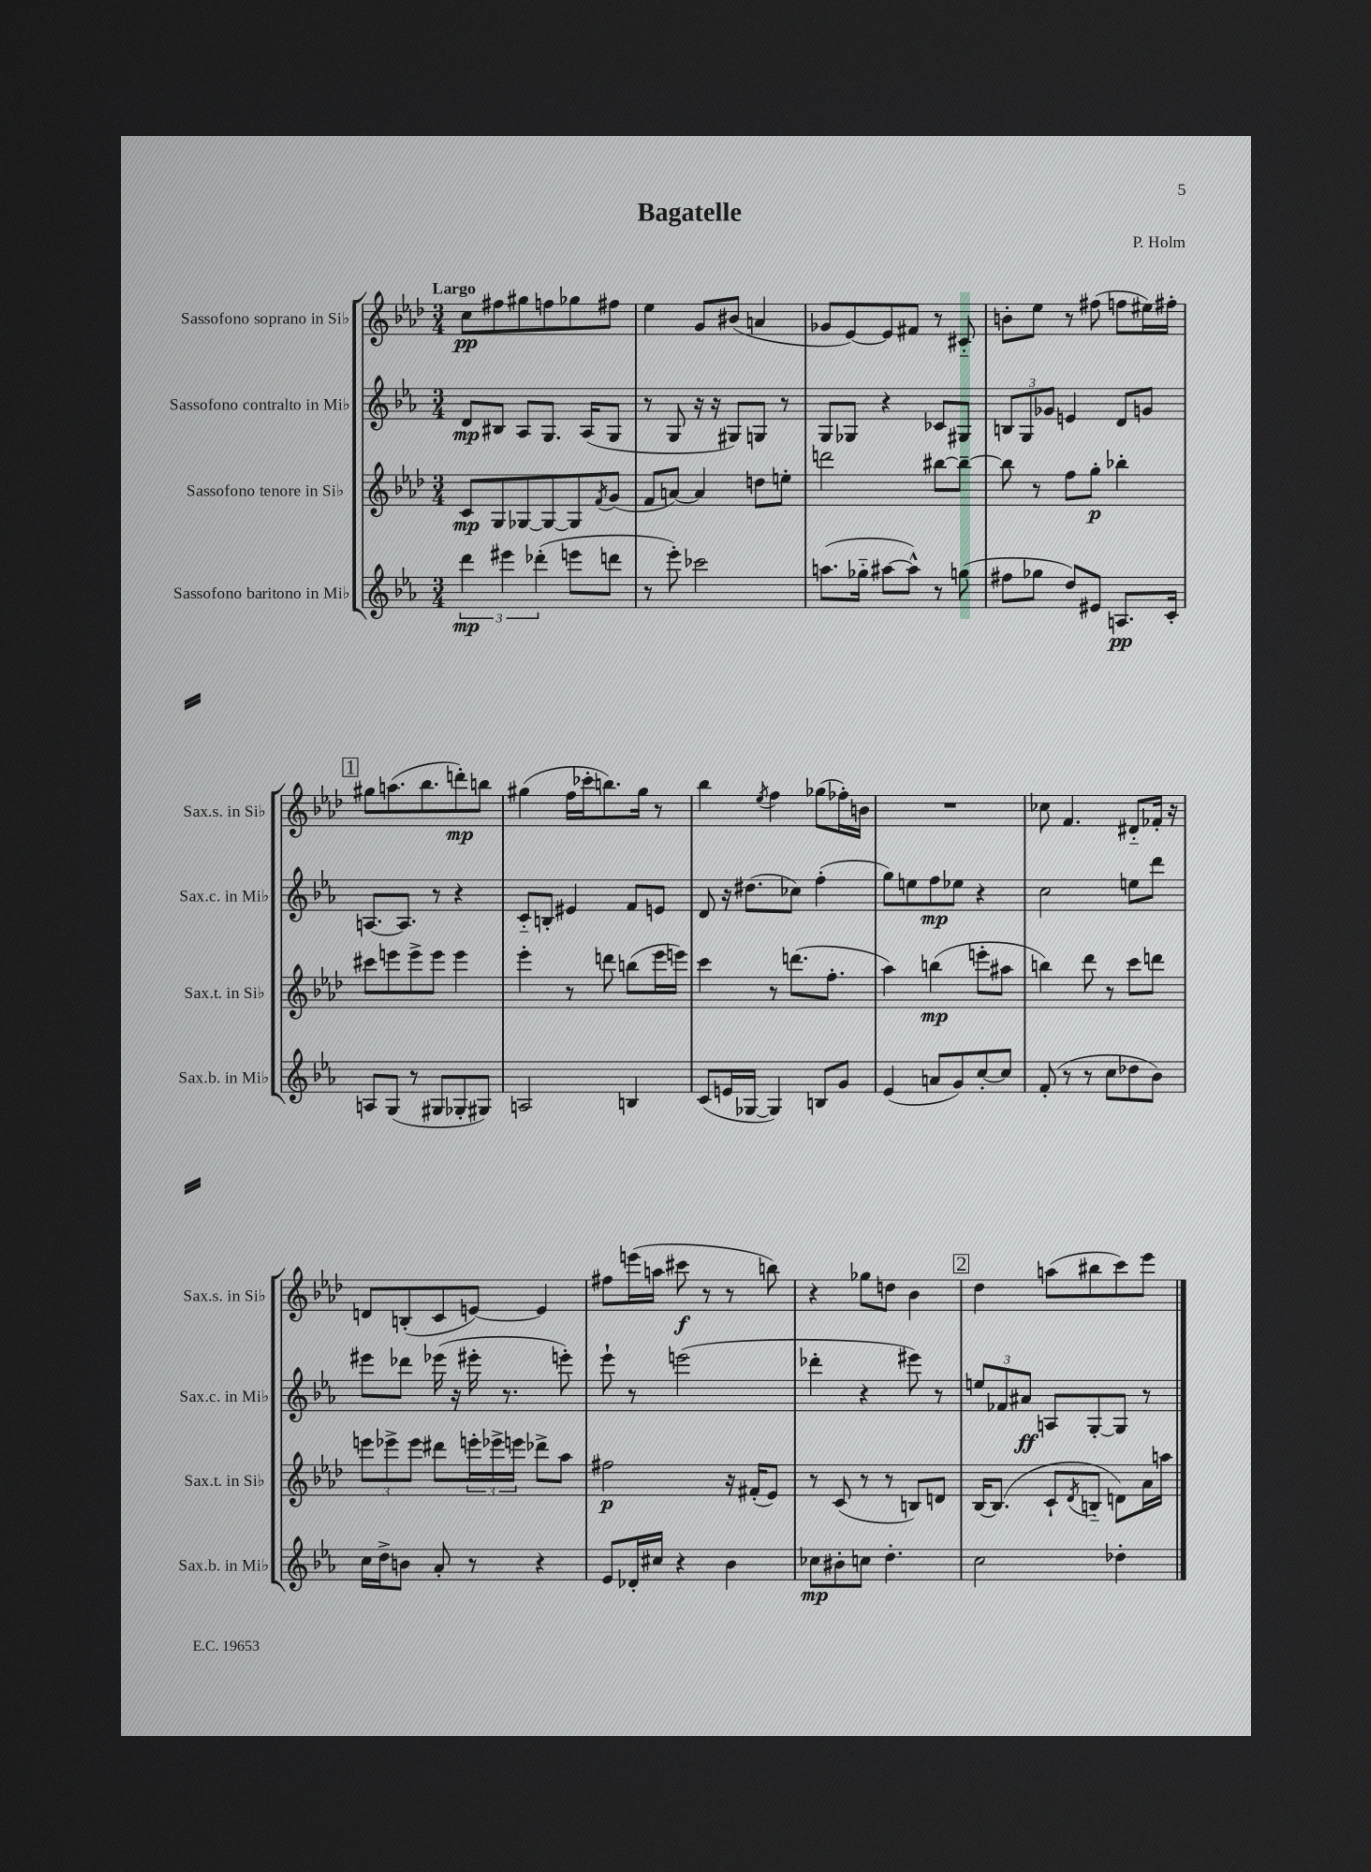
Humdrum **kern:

**kern	**kern	**kern	**kern
*staff4	*staff3	*staff2	*staff1
*clefG2	*clefG2	*clefG2	*clefG2
*k[b-e-a-]	*k[b-e-a-d-]	*k[b-e-a-]	*k[b-e-a-d-]
*M3/4	*M3/4	*M3/4	*M3/4
6ddd	8c	8d	8cc
.	8G	8B#	8ff#
6eee#	.	.	.
.	[8G-	8A-	8gg#
(6ddd-'	.	.	.
.	8G-_	8.G	8ff
8eee	8G-]	.	8gg-
.	.	(16A-	.
.	8qf	.	.
8ddd	(8g	8G	8ff#
=	=	=	=
8r	8f	8r	4ee-
8eee-')	[8a)	8G	.
2ccc-	4a]	16r	8g
.	.	16r	.
.	.	8G#)	(8b#
.	8dd	8G	4a
.	8ee'	8r	.
=	=	=	=
(8.aa	2ddd	8G	8g-
.	.	8G-	[8e-)
16gg-'~	.	.	.
[8aa#	.	4r	8e-]
8aa#^^])	.	.	8f#
8r	[8bb#	8c-	8r
(8gg	8bb#~_	8G#	8c#'~
=	=	=	=
8ff#	8bb#]	12B	8b'
.	.	12G	.
8gg-	8r	.	8ee-
.	.	12g-	.
8dd)	8ff	4e	8r
8e#	8gg'	.	(8ff#
8.A	4bb-'	8d	8ff
.	.	8g	16ee#)
16c'	.	.	16ff#'
=	=	=	=
8A	8ccc#	[8.A	8gg#
(8G	8eee	.	(8.aa
.	.	8.A]	.
8r	8eee^	.	.
.	.	.	8.bb-
8G#	8eee	8r	.
8G-'	4eee	4r	8ddd')
8G#)	.	.	8bb
=	=	=	=
2A	4eee-'	8c'~	(4gg#
.	.	8B'	.
.	8r	4e#	16ff
.	.	.	16ccc-'
.	8ddd	.	8.bb)
4B	(8bb	8f	.
.	.	.	16gg#
.	16eee-	8e	8r
.	16eee)	.	.
=	=	=	=
(8c	4ccc	8d	4bb-
16e	.	16r	.
[16G-	.	(8.dd#	.
.	.	.	8qee-
4G-])	8r	.	4ff
.	(8.ddd	8cc-)	.
8B	.	(4ff'	(8gg-
.	8.ff'	.	.
8g	.	.	16ff-')
.	.	.	16b
=	=	=	=
(4e-	4aa-)	8gg)	2.r
.	.	8ee	.
8a	(4bb	8ff	.
8g)	.	8ee-	.
[8cc'	8eee'	4r	.
8cc]	8aa#	.	.
=	=	=	=
(8f'	4bb)	2cc	8cc-
8r	.	.	4.f
8r	8ddd-	.	.
8cc	8r	.	.
8dd-	8ccc	8ee	8d#'~
8b-)	8ddd	8ddd	16f-'
.	.	.	16r
=	=	=	=
16cc	12eee	8eee#	8d
16dd^	.	.	.
.	12eee-^	.	.
8b	.	8ddd-	(8B'
.	12eee-	.	.
8a-'	8ddd#	(16eee-	8c
.	.	16r	.
8r	24eee'	16eee#'	[8e)
.	24eee-^	.	.
.	.	8.r	.
.	24eee	.	.
4r	8ddd-^	.	4e]
.	8aa-	8eee')	.
=	=	=	=
8e-	2ff#	8eee-`	8ff#
16d-'	.	8r	(16eee
16cc#	.	.	16aa
4r	.	(2eee	8ccc#
.	.	.	8r
4b-	16r	.	8r
.	(16f#'	.	.
.	8e-)	.	8bb)
=	=	=	=
8cc-	8r	4ddd-'	4r
8b#'	(8c	.	.
8cc	8r	4r	8gg-
4.dd'	8r	.	8dd
.	8B)	8eee#)	4b-
.	8d	8r	.
=	=	=	=
2cc	[16B-	12ee	4dd-
.	(8.B-]	.	.
.	.	12f-	.
.	.	12a#	.
.	8c`	8A	(8aa
.	8qd-	.	.
.	8B'~	[8G'	8bb#
4dd-'	8d)	8G]	8ccc)
.	16a-	8r	8eee-
.	16aa	.	.
==	==	==	==
*-	*-	*-	*-
